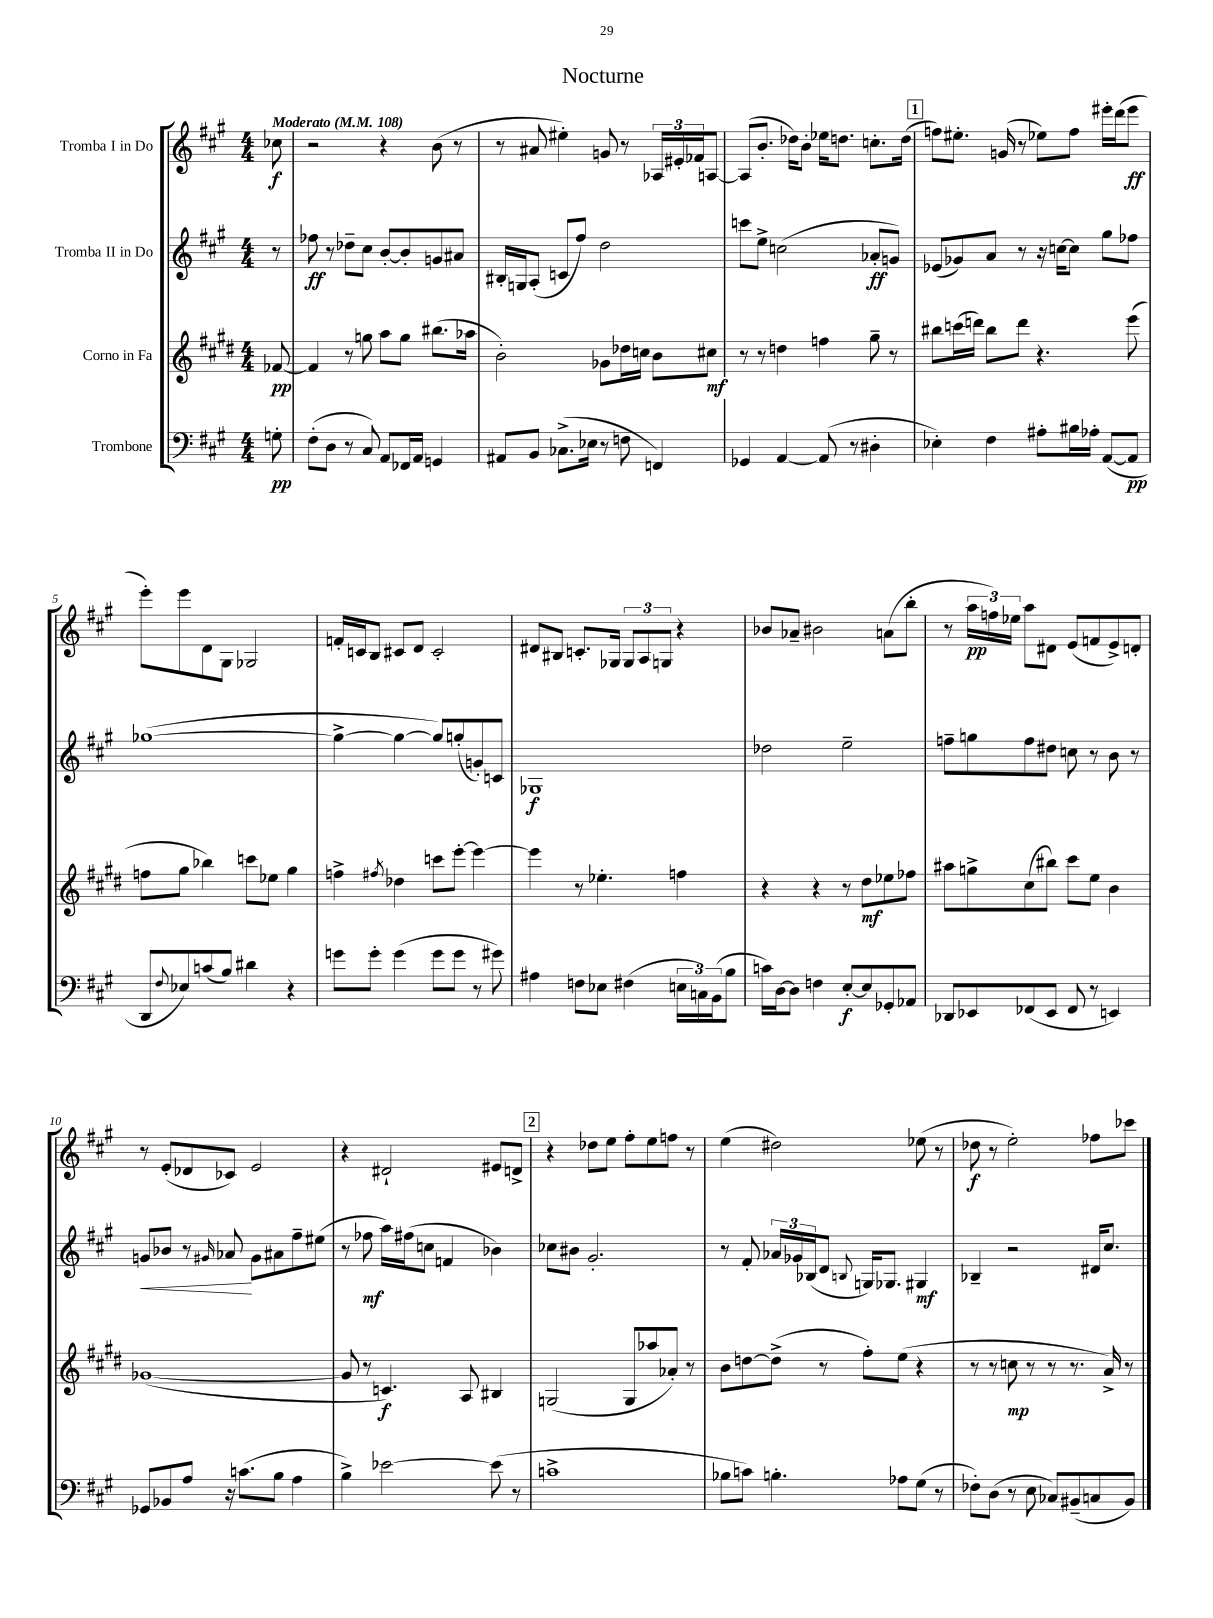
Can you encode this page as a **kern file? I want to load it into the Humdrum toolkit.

**kern	**kern	**kern	**kern
*staff4	*staff3	*staff2	*staff1
*clefF4	*clefG2	*clefG2	*clefG2
*k[f#c#g#]	*k[f#c#g#d#]	*k[f#c#g#]	*k[f#c#g#]
*M4/4	*M4/4	*M4/4	*M4/4
*MM108	*MM108	*MM108	*MM108
8G'	[8f-	8r	8cc-
=	=	=	=
(8F#'	4f-]	8ff-	2r
8D	.	8r	.
8r	8r	8dd-~	.
8C#)	8gg	8cc#	.
8AA	8aa	[8b'	4r
16FF-	8gg	8b']	.
16AA	.	.	.
4GG	(8.bb#	8g	(8b
.	.	8a#	8r
.	16aa-	.	.
=	=	=	=
8AA#	2b')	16B#'	8r
.	.	16G	.
8BB	.	(8A'	8a#
(8.C-^	.	8c	4ee#')
.	.	8ff#)	.
16E-	.	.	.
8r	8g-	2dd	8g
8F	16dd-	.	8r
.	16cc	.	.
4FF)	8b	.	24A-
.	.	.	24e#'
.	.	.	24f-
.	8cc#	.	[8A
=	=	=	=
4GG-	8r	8ccc	(8A]
.	8r	8ee^	8.b'
[4AA	4dd	(2cc	.
.	.	.	16dd-)
.	.	.	8b'
(8AA]	4ff	.	16ee-
.	.	.	8.dd
8r	.	.	.
4D#'	8gg#~	8a-'	8.cc'
.	8r	8g)	.
.	.	.	(16dd
=	=	=	=
4E-')	8bb#	(8e-	8ff)
.	(16ccc	8g-)	8.ee#'
.	16ddd)	.	.
4F#	8bb#	8a	.
.	.	.	(16g
.	8ddd	8r	8r
8A#'	4.r	16r	8ee-)
.	.	[16cc	.
16B#	.	8cc]	8ff
16A-'	.	.	.
([8AA	.	8gg#	16eee#'
.	.	.	(16ddd
8AA]	(8eee	8ff-	8eee#
=	=	=	=
8DD	8ff	([1gg-	8eee')
8qqF#	.	.	.
8E-)	8gg#	.	8eee
(8c	4bb-)	.	8d
8B)	.	.	8G#
4d#	8ccc	.	2G-
.	8ee-	.	.
4r	4gg#	.	.
=	=	=	=
8g	4ff^	4gg-^_	16f'
.	.	.	16c
8g'	.	.	8B
.	8qff#	.	.
(4g	4dd-	4gg-_	8c#
.	.	.	8d
8g	8ccc	8gg-])	2c#'
8g	[8eee'	(8gg'	.
8r	4eee_	8g')	.
8g#)	.	8c	.
=	=	=	=
4A#	4eee]	1G-	8d#
.	.	.	8B#
8F	8r	.	8.c'
8E-	4.ee-'	.	.
.	.	.	16G-
(4F#	.	.	12G-
.	.	.	12A
.	.	.	12G
24E	4ff	.	4r
24C)	.	.	.
(24BB	.	.	.
8B	.	.	.
=	=	=	=
16c)	4r	2dd-	8b-
[16D	.	.	.
8D]	.	.	8a-~
4F	4r	.	2b#
[8E'	8r	2ee~	.
8E]	8dd#	.	.
8GG-'	8ee-	.	(8a
8AA-	8ff-	.	8bb'
=	=	=	=
8DD-	8aa#	8ff~	8r
8EE-	8gg^	8gg	24aa
.	.	.	24ff)
.	.	.	24ee-
(8FF-	(8cc#	8ff	8aa
8EE-	8bb#)	8dd#	8d#
8FF-	8ccc#	8cc	(8e
8r	8ee	8r	8f
4EE)	4b	8b	8e^)
.	.	8r	8d'
=	=	=	=
8GG-	([1g-	8g	8r
8BB-	.	8b-	(8e'
8A	.	8r	8d-
.	.	16qqg#	.
16r	.	8a-	8c-)
(8.c	.	.	.
.	.	8g#	2e
8B	.	8a#	.
4A	.	8ff#~	.
.	.	(8ee#	.
=	=	=	=
4B^)	8g-]	8r	4r
.	8r	8ff-	.
[2e-	4.c)	16aa)	2d#`
.	.	(16ff#	.
.	.	8cc	.
.	.	4f	.
.	8A	.	.
(8e-]	4B#	4b-)	8e#
8r	.	.	8d^
=	=	=	=
1c^	(2G	8cc-	4r
.	.	8b#	.
.	.	2.g#'	8dd-
.	.	.	8ee
.	8G	.	8ff#'
.	8aa-	.	8ee
.	8a-')	.	8ff
.	8r	.	8r
=	=	=	=
8B-	8b	8r	(4ee
8c)	[8dd	8f#'	.
4.B'	(8dd^]	24a-	2dd#)
.	.	24g-	.
.	.	(24B-	.
.	8r	8d	.
.	.	8qqB	.
.	8ff#')	16G)	.
.	.	8.G-	.
8A-	(8ee	.	.
(8G#	4r	4G#	(8ee-
8r	.	.	8r
=	=	=	=
8F-')	8r	4B-~	8dd-
(8D	8r	.	8r
8r	8cc	2r	2ee')
8E	8r	.	.
8C-)	8r	.	.
(8BB#~	8.r	.	.
8C	.	16d#	8ff-
.	16a^)	8.cc#	.
8BB#)	8r	.	8ccc-
==	==	==	==
*-	*-	*-	*-
